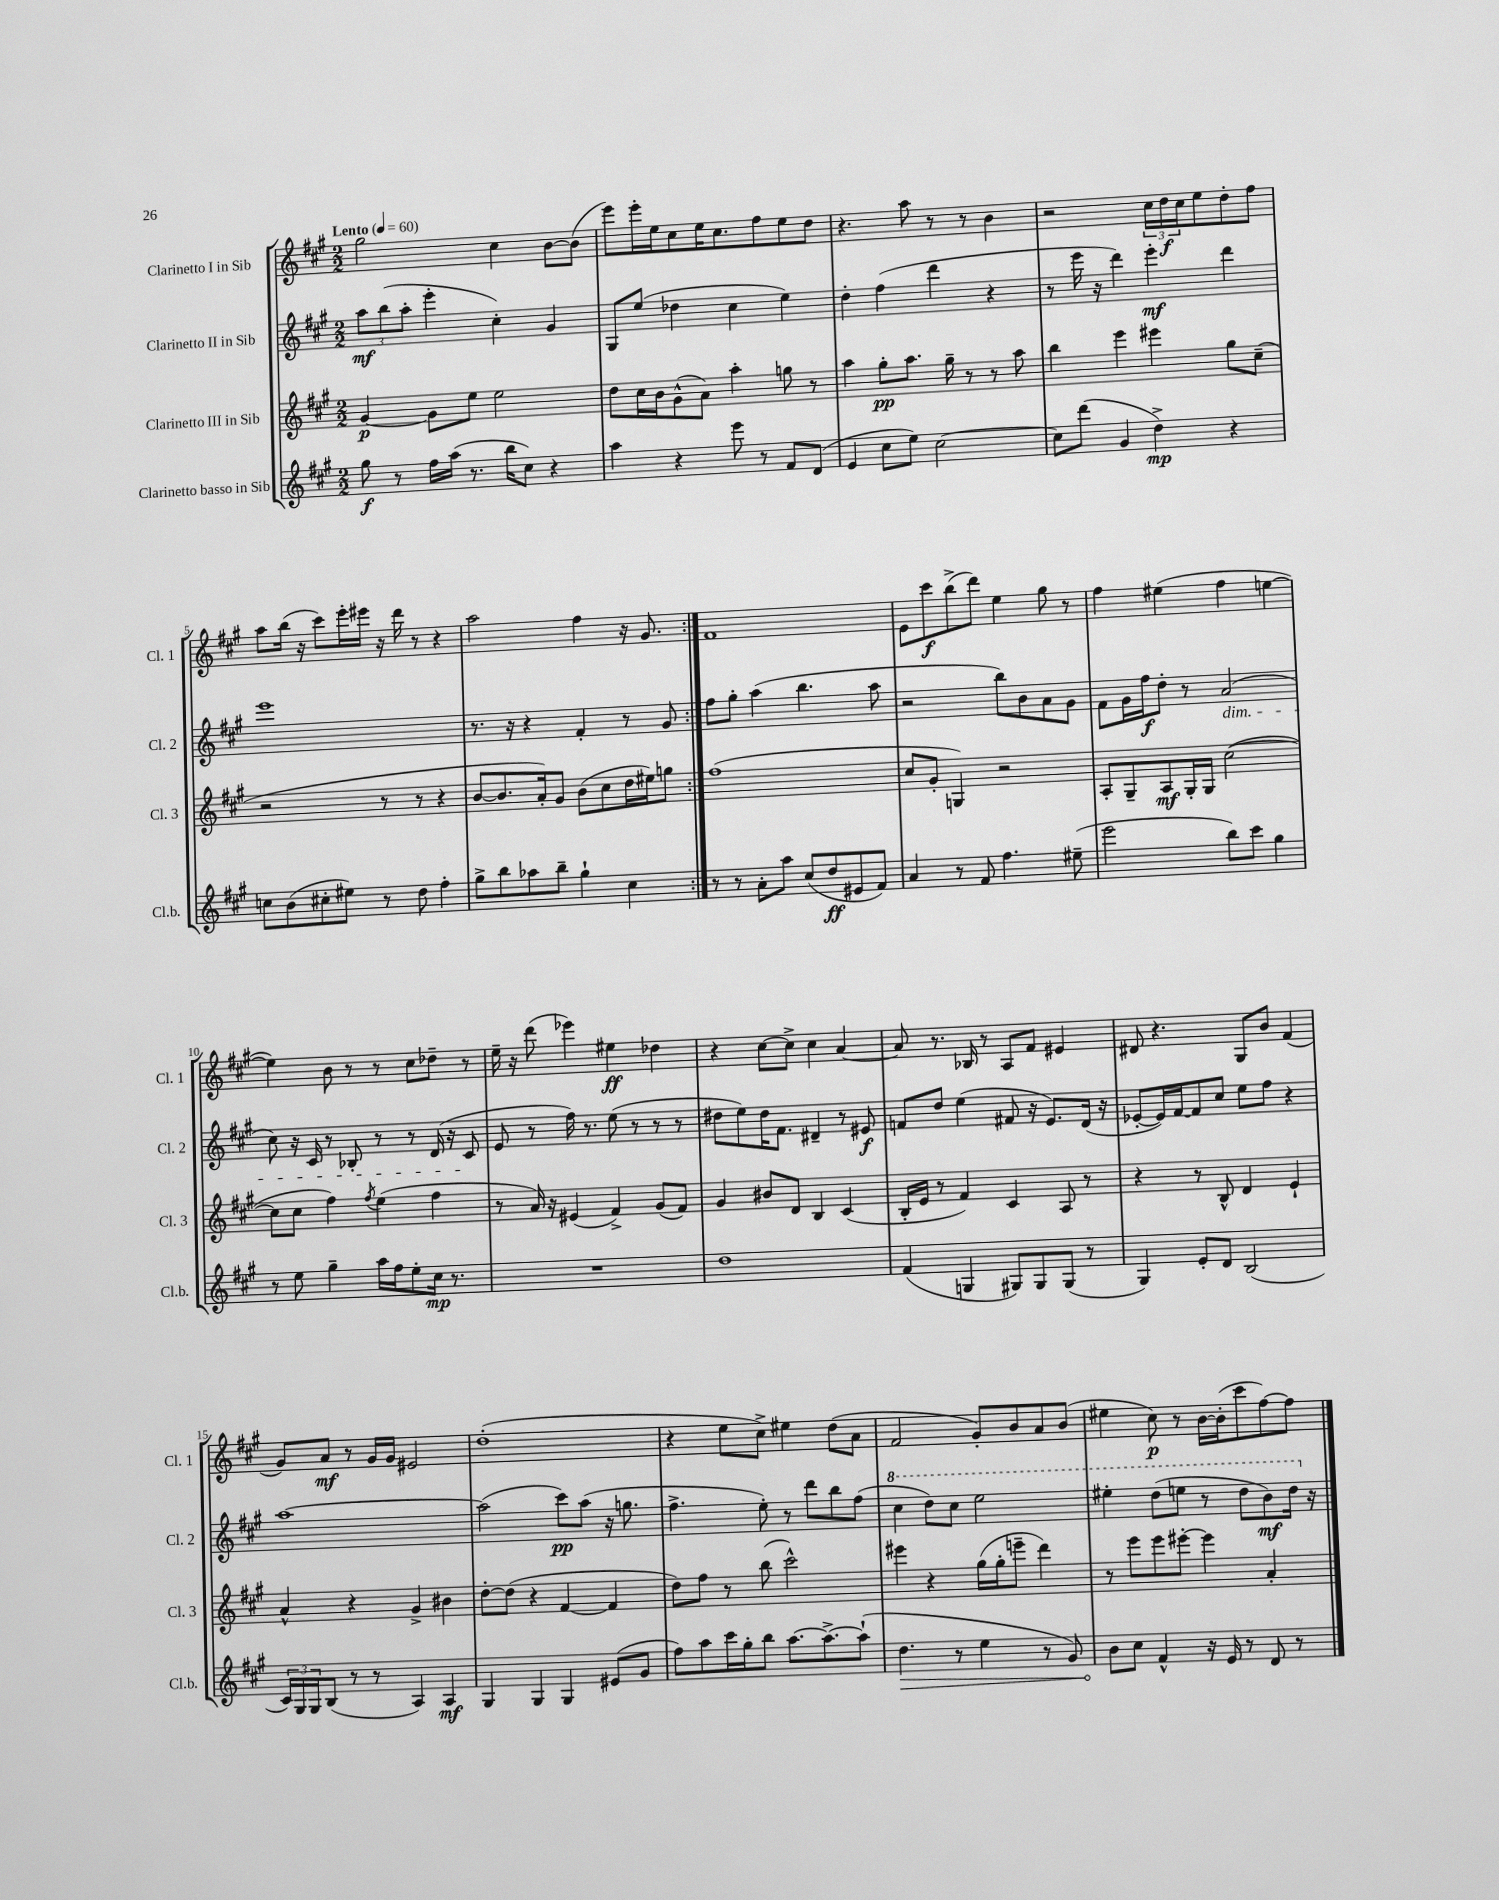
<<
\new StaffGroup <<
\new Staff = "s0" \with { instrumentName = "Clarinetto I in Sib" shortInstrumentName = "Cl. 1" } {
    \clef treble \key a \major \numericTimeSignature \time 2/2 \tempo "Lento" 4 = 60
    \repeat volta 2 { gis''2 cis''4 b'8~ b'8( |
    e'''8) e'''16-. e''16 cis''8 e''16 cis''8. fis''8 e''8 d''8 |
    r4. a''8 r8 r8 b'4 |
    r2 \tuplet 3/2 { cis''16 d''16\f cis''16 } e''8 d''8-. fis''8 |
    a''8 b''16( r16 cis'''8) e'''16-. eis'''16 r16 d'''16 r8 r4 |
    a''2 fis''4 r16 gis'8. | }
    fis'1 |
    e'8 cis'''8\f b''8->( d'''8) e''4 gis''8 r8 |
    fis''4 eis''4( fis''4 e''4~ |
    e''4) b'8 r8 r8 cis''8 des''8-- r8 |
    e''16-- r16 d'''8( ees'''4) eis''4\ff des''4 |
    r4 cis''8~ cis''8-> cis''4 a'4~ |
    a'8 r8. bes16 r8 a8 fis'8 eis'4 |
    dis'8 r4. gis8 b'8 fis'4( |
    gis'8) a'8\mf r8 gis'16 gis'16 eis'2 |
    d''1-.( |
    r4 e''8 cis''8->) eis''4 d''8( a'8 |
    fis'2 gis'8-.) b'8 a'8 b'8( |
    eis''4 cis''8\p) r8 b'16~ b'16-.( cis'''8 fis''8~) fis''8 \bar "|." |
}
\new Staff = "s1" \with { instrumentName = "Clarinetto II in Sib" shortInstrumentName = "Cl. 2" } {
    \clef treble \key a \major \numericTimeSignature \time 2/2
    \repeat volta 2 { \tuplet 3/2 { a''8\mf b''8( a''8-. } e'''4-. cis''4-.) gis'4 |
    gis8 e''8( des''4 cis''4 e''4) |
    d''4-. fis''4( d'''4 r4 |
    r8 e'''16 r16 d'''4) e'''4-.\mf d'''4 |
    e'''1 |
    r8. r16 r4 fis'4-. r8 gis'8 | }
    fis''8 gis''8-. a''4( b''4. a''8 |
    r2 b''8) b'8 a'8 gis'8 |
    fis'8 gis'16 fis''16\f d''8-. r8 a'2\dim( |
    cis''8) r16 cis'16 r8 bes8-. r8 r8 d'16( r16 cis'8\! |
    e'8 r8 fis''16) r8. e''8( r8 r8 r8 |
    dis''8 e''8) dis''16 fis'8. dis'4-- r8 eis'8\f |
    f'8 d''8 e''4( fis'8 r16 e'8.) d'16( r16 |
    ees'8~-. ees'16) fis'16~ fis'8 cis''8 e''8 fis''8 r4 |
    a''1~ |
    a''2( cis'''8\pp) a''8( r16 g''8. |
    fis''4.-> e''8-.) r8 d'''8 b''8 fis''8( |
    \ottava #1 cis'''4 d'''8) cis'''8 e'''2 |
    eis'''4-. d'''8( e'''8 r8 d'''8 b''8\mf) d'''16 \ottava #0 r16 \bar "|." |
}
\new Staff = "s2" \with { instrumentName = "Clarinetto III in Sib" shortInstrumentName = "Cl. 3" } {
    \clef treble \key a \major \numericTimeSignature \time 2/2
    \repeat volta 2 { gis'4~\p gis'8 e''8 e''2 |
    d''8 cis''16 b'16 gis'8-^( a'8) a''4-. g''8 r8 |
    a''4 gis''8-.\pp a''8. gis''16-- r8 r8 a''8 |
    b''4 e'''4 eis'''4 gis''8 cis''8--( |
    r2 r8 r8 r4 |
    b'8~ b'8. a'16-.) gis'8 b'8( cis''8 d''16 eis''16) g''8 | }
    fis''1( |
    cis''8 gis'8-. g4) r2 |
    a8-. gis8-- a8\mf gis16-. gis16 cis''2~( |
    cis''8 cis''8 fis''4) \acciaccatura { fis''8 } e''4( fis''4 |
    r8 a'16) r16 eis'4( fis'4->) gis'8( fis'8) |
    gis'4 bis'8 d'8 b4 cis'4( |
    b16-. e'16 r8 fis'4) cis'4 a8 r8 |
    r4 r8 b8-^ d'4 e'4-! |
    a'4-^ r4 gis'4-> bis'4 |
    d''8~-. d''8( r4 fis'4~ fis'4 |
    d''8) fis''8 r8 b''8( cis'''2-^) |
    eis'''4 r4 gis''16( gis''16-. e'''8-- d'''4) |
    r8 e'''8 e'''8 eis'''8~-. eis'''4 a'4-. \bar "|." |
}
\new Staff = "s3" \with { instrumentName = "Clarinetto basso in Sib" shortInstrumentName = "Cl.b." } {
    \clef treble \key a \major \numericTimeSignature \time 2/2
    \repeat volta 2 { gis''8\f r8 fis''16 a''16( r8. b''16 cis''8) r4 |
    a''4 r4 e'''8 r8 fis'8 d'8( |
    e'4 cis''8 e''8) cis''2~ |
    cis''8 d'''8( gis'4 d''4->\mp) r4 |
    c''8 b'8( cis''8-. eis''8) r8 d''8 fis''4-. |
    gis''8-> b''8 aes''8 b''8-- gis''4-! cis''4 | }
    r8 r8 a'8-. a''8 cis''8( d''8\ff eis'8 fis'8) |
    a'4 r8 fis'8 fis''4. eis''8--( |
    e'''2 b''8) cis'''8 gis''4 |
    r8 e''8 gis''4-- a''16 fis''16 e''8-. cis''16\mp r8. |
    R1 |
    d''1 |
    fis'4( g4 gis8) gis8 gis8( r8 |
    gis4) e'8-. d'8 b2( |
    \tuplet 3/2 { cis'16) gis16 gis16 } b8( r8 r8 a4) a4\mf |
    gis4 gis4 gis4 eis'8( gis'8 |
    fis''8) a''8 cis'''16 gis''16-. b''8 a''8.~ a''8.~-> a''8-!( |
    \once \override Hairpin.circled-tip = ##t d''4.\> r8 e''4 r8 gis'8) |
    b'8\! cis''8 fis'4-^ r16 e'16 r8 d'8 r8 \bar "|." |
}
>>
>>
